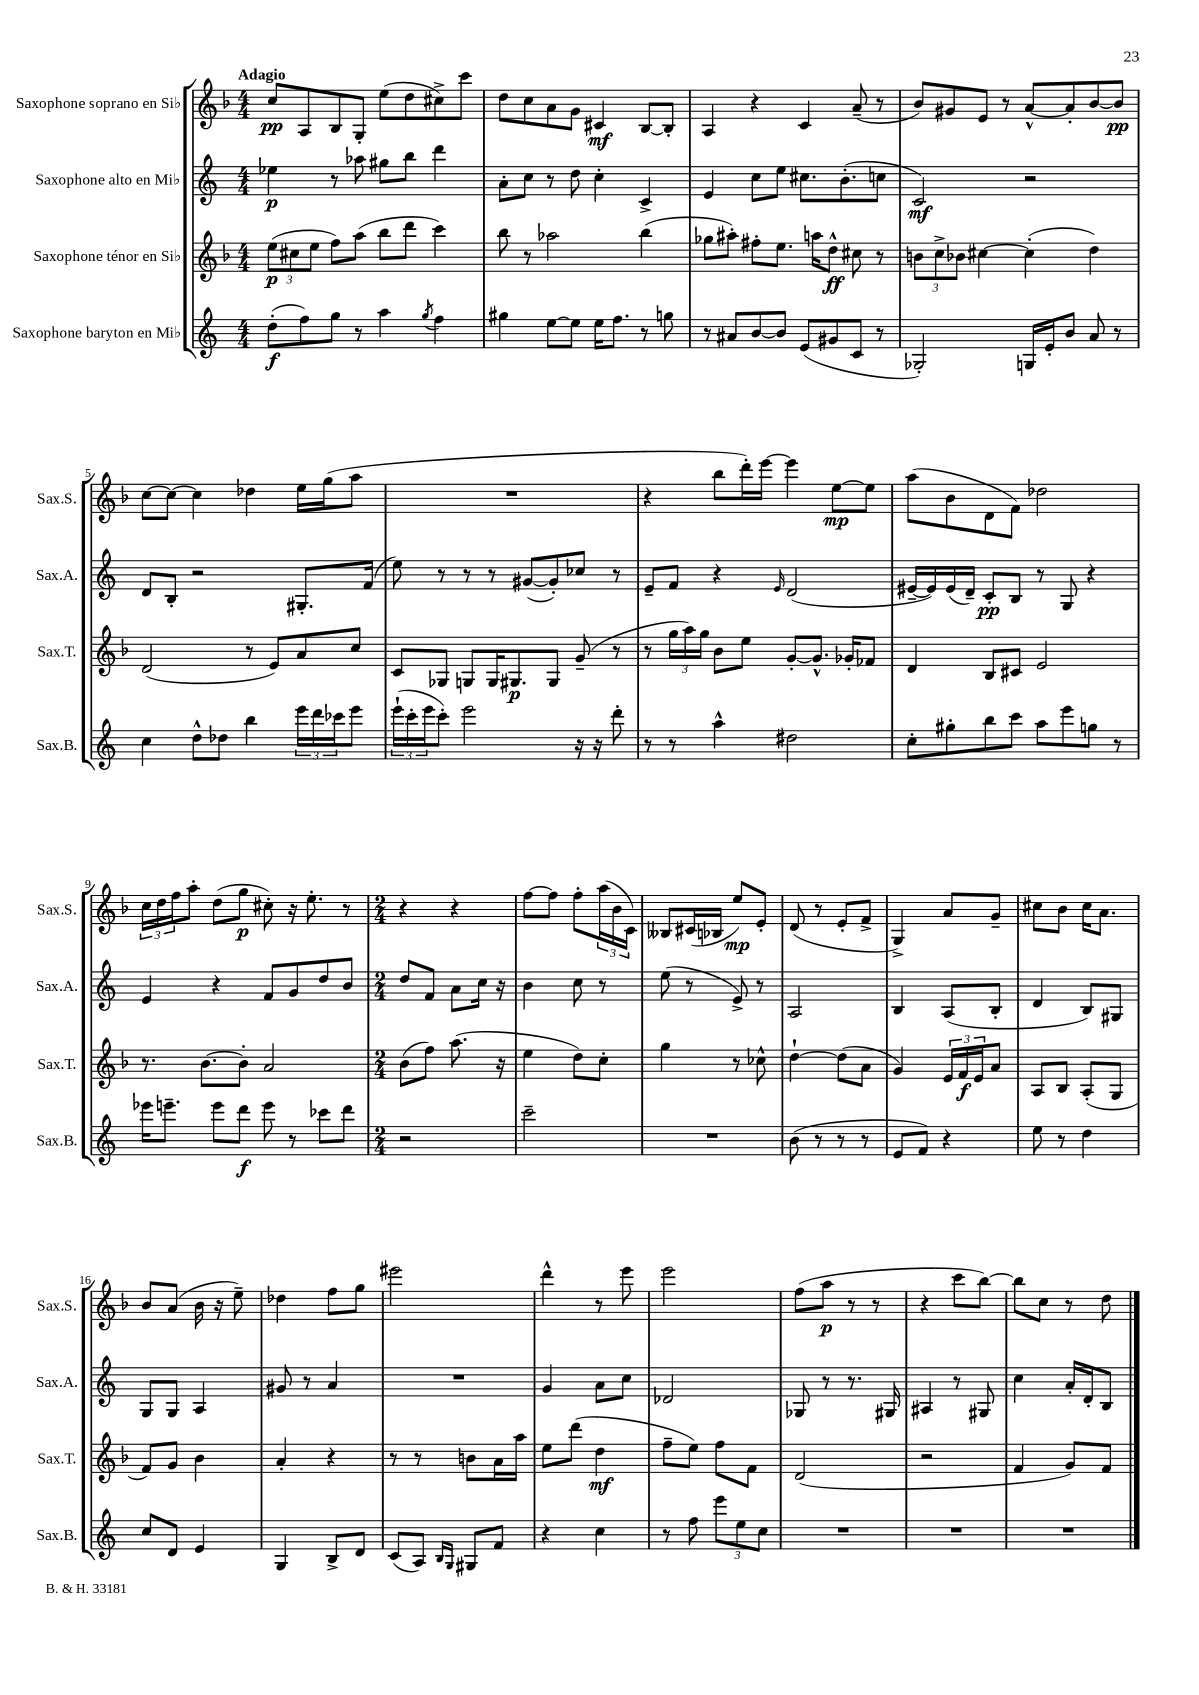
<<
\new StaffGroup <<
\new Staff = "s0" \with { instrumentName = "Saxophone soprano en Sib" shortInstrumentName = "Sax.S." } {
    \clef treble \key f \major \numericTimeSignature \time 4/4 \tempo "Adagio"
    c''8\pp a8 bes8 g8-. e''8( d''8 cis''8->) c'''8 |
    d''8 c''8 a'8 g'8 cis'4\mf bes8~ bes8-. |
    a4 r4 c'4 a'8--( r8 |
    bes'8) gis'8 e'8 r8 a'8~-^ a'8-. bes'8~ bes'8\pp |
    c''8~ c''8~ c''4 des''4 e''16 g''16( a''8 |
    R1 |
    r4 bes''8 d'''16-.) e'''16~ e'''4 e''8~\mp e''8 |
    a''8( bes'8 d'8 f'8) des''2 |
    \tuplet 3/2 { c''16 d''16 f''16 } a''8-. d''8( g''8\p cis''8-.) r16 e''8.-. r8 |
    \numericTimeSignature \time 2/4 r4 r4 |
    f''8~ f''8 f''8-. \tuplet 3/2 { a''16( bes'16 c'16) } |
    beses8 cis'16( bes16 e''8\mp) e'8-. |
    d'8( r8 e'8-. f'8-> |
    g4->) a'8 g'8-- |
    cis''8 bes'8 cis''16 a'8. |
    bes'8 a'8( bes'16 r16 e''8--) |
    des''4 f''8 g''8 |
    eis'''2 |
    d'''4-^ r8 e'''8 |
    e'''2 |
    f''8( a''8\p r8 r8 |
    r4 c'''8 bes''8~) |
    bes''8 c''8 r8 d''8 \bar "|." |
}
\new Staff = "s1" \with { instrumentName = "Saxophone alto en Mib" shortInstrumentName = "Sax.A." } {
    \clef treble \key c \major \numericTimeSignature \time 4/4
    ees''4\p r8 aes''8 gis''8 b''8 d'''4 |
    a'8-. c''8 r8 d''8 c''4-. c'4-> |
    e'4 c''8 e''8 cis''8. b'8.-.( c''8 |
    c'2\mf) r2 |
    d'8 b8-. r2 gis8.-. f'16( |
    e''8) r8 r8 r8 gis'8~( gis'8-.) ces''8 r8 |
    e'8-- f'8 r4 \grace { e'16 } d'2( |
    eis'16~-- eis'16) eis'16( d'16--) c'8-.\pp b8 r8 g8 r4 |
    e'4 r4 f'8 g'8 d''8 b'8 |
    \numericTimeSignature \time 2/4 d''8 f'8 a'8 c''16 r16 |
    b'4 c''8 r8 |
    e''8( r8 e'8->) r8 |
    a2 |
    b4 a8( b8-. |
    d'4 b8) gis8 |
    g8 g8 a4 |
    gis'8 r8 a'4 |
    R2 |
    g'4 a'8 c''8 |
    des'2 |
    ges8 r8 r8. gis16 |
    ais4 r8 gis8 |
    c''4 a'16-. d'16-. b8 \bar "|." |
}
\new Staff = "s2" \with { instrumentName = "Saxophone ténor en Sib" shortInstrumentName = "Sax.T." } {
    \clef treble \key f \major \numericTimeSignature \time 4/4
    \tuplet 3/2 { e''8\p( cis''8 e''8 } f''8) a''8( bes''8 d'''8 c'''4) |
    bes''8 r8 aes''2 bes''4( |
    ges''8 ais''8-.) fis''8-. e''8. a''16 d''8-^\ff cis''8 r8 |
    \tuplet 3/2 { b'8 c''8-> bes'8 } cis''4~ cis''4-.( d''4) |
    d'2( r8 e'8) a'8 c''8 |
    c'8 ges8 g8 g16 gis8.\p gis8 g'8--( r8 |
    r8 \tuplet 3/2 { g''16 a''16) g''16 } bes'8 e''8 g'8~-. g'8.-^ ges'16-. fes'8 |
    d'4 bes8 cis'8 e'2 |
    r8. bes'8.~ bes'8-. a'2 |
    \numericTimeSignature \time 2/4 bes'8( f''8) a''8.( r16 |
    e''4 d''8) c''8-. |
    g''4 r8 ces''8-^ |
    d''4~-! d''8( a'8 |
    g'4) \tuplet 3/2 { e'16 f'16\f e'16 } a'8 |
    a8 bes8 a8-.( g8 |
    f'8) g'8 bes'4 |
    a'4-. r4 |
    r8 r8 b'8 a'16 a''16 |
    e''8 d'''8( d''4\mf |
    f''8-- e''8) f''8 f'8 |
    d'2( |
    r2 |
    f'4 g'8) f'8 \bar "|." |
}
\new Staff = "s3" \with { instrumentName = "Saxophone baryton en Mib" shortInstrumentName = "Sax.B." } {
    \clef treble \key c \major \numericTimeSignature \time 4/4
    d''8-.\f( f''8) g''8 r8 a''4 \acciaccatura { g''8 } f''4 |
    gis''4 e''8~ e''8 e''16 f''8. r8 g''8 |
    r8 ais'8 b'8~ b'8 e'8( gis'8 c'8 r8 |
    ges2-.) g16 e'16-. b'8 a'8 r8 |
    c''4 d''8-^ des''8 b''4 \tuplet 3/2 { e'''16 d'''16 ces'''16 } e'''8 |
    \tuplet 3/2 { e'''16-!( c'''16-. e'''16 } c'''8-.) e'''2 r16 r16 d'''8-. |
    r8 r8 a''4-^ dis''2 |
    c''8-. gis''8-. b''8 c'''8 a''8 e'''8 g''8 r8 |
    ees'''16 e'''8.-- e'''8 d'''8\f e'''8 r8 ces'''8 d'''8 |
    \numericTimeSignature \time 2/4 r2 |
    c'''2-- |
    R2 |
    b'8( r8 r8 r8 |
    e'8 f'8) r4 |
    e''8 r8 d''4 |
    c''8 d'8 e'4 |
    g4 b8-> d'8 |
    c'8( a8) \grace { b16 g16 } gis8 f'8 |
    r4 c''4 |
    r8 f''8 \tuplet 3/2 { e'''8 e''8 c''8 } |
    R2 |
    R2 |
    R2 \bar "|." |
}
>>
>>
